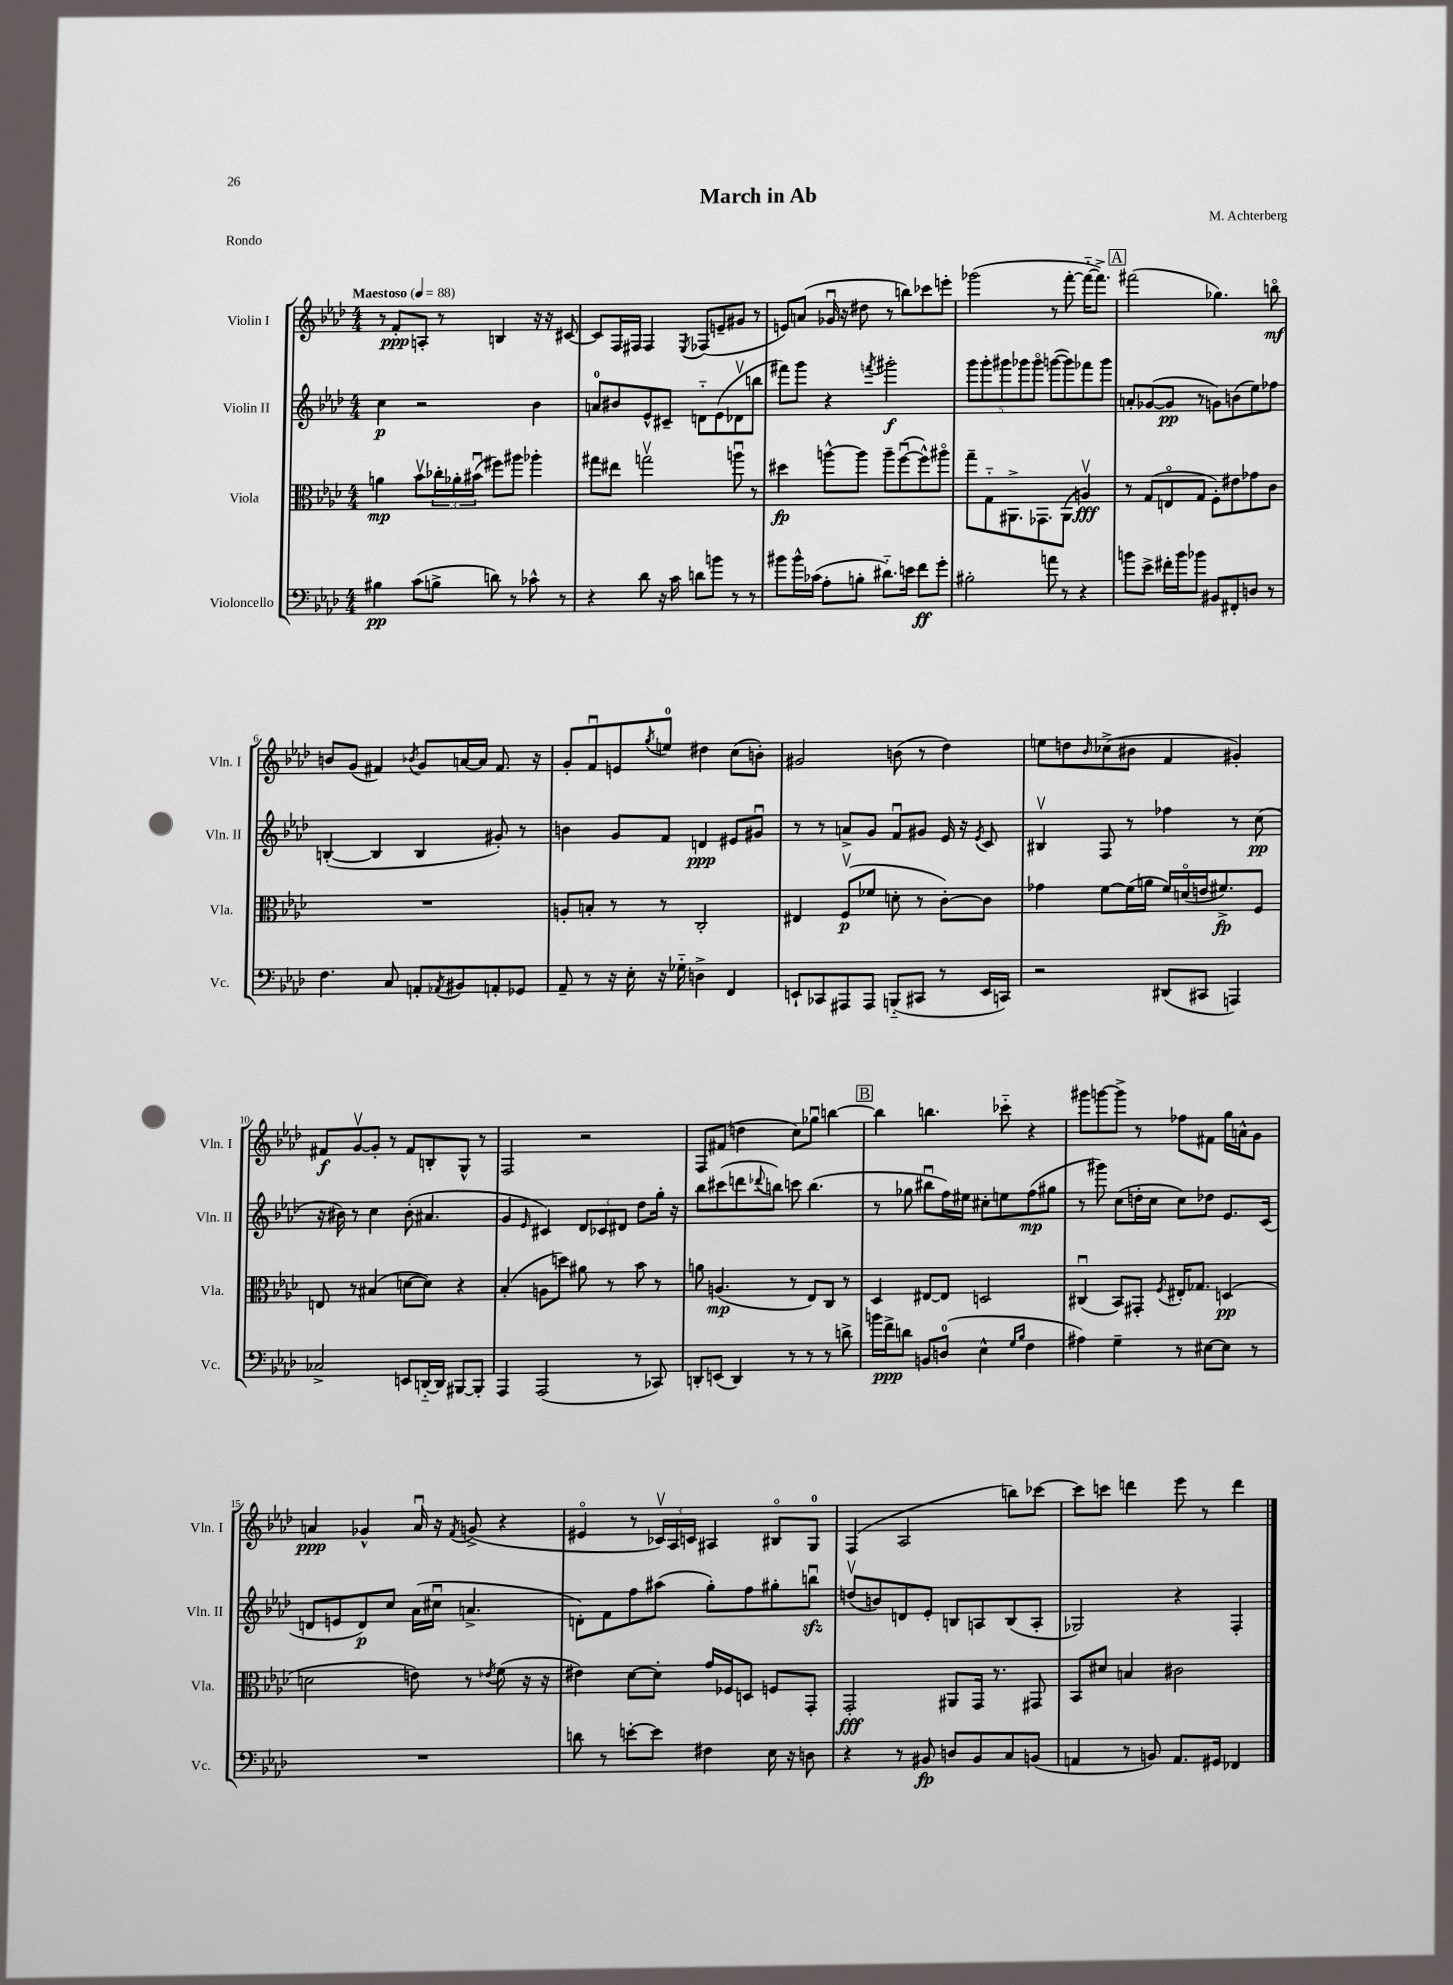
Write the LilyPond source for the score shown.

\header { title = "March in Ab" composer = "M. Achterberg" piece = "Rondo" }
<<
\new StaffGroup <<
\new Staff = "s0" \with { instrumentName = "Violin I" shortInstrumentName = "Vln. I" } {
    \clef treble \key aes \major \numericTimeSignature \time 4/4 \tempo "Maestoso" 4 = 88
    r8 f'8-.\ppp a8-. r8 b4 r16 r16 cis'8~ |
    cis'8 f16 fis16 fis4 \acciaccatura { ees8 } fes8( e'8-- gis'8 r8 |
    e'8) a'8( ges'16\downbow r16 dis''8 r8 b''8) ces'''8 e'''8-. |
    ges'''2( r8 f'''8~-. f'''16~-_ f'''8.->) |
    \mark \markup { \box "A" } fis'''2( ges''4.) b''8\flageolet\mf |
    b'8 g'8( fis'4) \acciaccatura { bes'8 } g'8 a'16~ a'16 fis'8. r16 |
    g'8-. f'8\downbow e'8 \acciaccatura { g''8 } e''8-0 dis''4 c''8( b'8-.) |
    gis'2 b'8( r8 des''4) |
    e''8 d''8 \grace { bes'16 } ces''8->( bis'8 f'4 gis'4-.) |
    fis'8\f g'8~\upbow g'8-. r8 fis'8 b8-. g8-^ r8 |
    f2 r2 |
    f8 fis'8( d''4 c''8) ges''8\downbow b''4~ |
    \mark \markup { \box "B" } b''4 b''4. ces'''8-_ r4 |
    gis'''8 g'''8~ g'''8-> r8 fes''8 fis'8 g''16 a'16-^ g'8 |
    a'4\ppp ges'4-^ a'16\downbow r16 \acciaccatura { f'8 } g'8->( r4 |
    eis'4\flageolet r8 \tuplet 3/2 { ces'16\upbow) aes16 c'16 } ais4 bis8\flageolet g8-0 |
    f4( aes2 b''8) ces'''8~ |
    ces'''8 c'''8 d'''4 ees'''8 r8 d'''4 \bar "|." |
}
\new Staff = "s1" \with { instrumentName = "Violin II" shortInstrumentName = "Vln. II" } {
    \clef treble \key aes \major \numericTimeSignature \time 4/4
    c''4\p r2 bes'4 |
    a'8-0 bis'8 ees'8-^ cis'8-- d'8-_ ees'8( des'8\upbow b''8 |
    fis'''8) g'''8 r4 \acciaccatura { f'''8 } gis'''2-.\f |
    \tuplet 5/4 { g'''8 g'''8-. gis'''8 ges'''8 ges'''8\flageolet } g'''8~( g'''8) fes'''8 g'''8 |
    \mark \markup { \box "A" } a'8-. ges'8~( ges'8\pp r8 g'8) b'8( ees''8) fes''8 |
    b4~-.( b4 b4 gis'8-.) r8 |
    b'4 g'8 f'8 d'4\ppp eis'8 gis'8\downbow |
    r8 r8 a'8-> g'8 f'8\downbow gis'8 ees'16 r16 \acciaccatura { ees'8 } c'8 |
    bis4\upbow f8 r8 fes''4 r8 c''8\pp( |
    r16 bis'16) r8 c''4 bis'8-.( ais'4. |
    g'4 \grace { ees'16 } cis'4) \tuplet 3/2 { des'8 ces'8 dis'8 } des''8 g''16-. r16 |
    bes''8 cis'''8( d'''8 \appoggiatura { des'''8 } b''8) c'''8 b''4.( |
    \mark \markup { \box "B" } r8 ges''8 bis''8\downbow f''16) eis''16 cis''8-. e''8 f''8\mp( gis''8 |
    r8 gis'''8) c''8( d''16-. c''16 c''8) des''8 ees'8. c'16( |
    d'8 e'8 d'8\p) c''8 aes'16( cis''16\downbow a'4.-> |
    d'8-.) f'8 f''8 ais''8( g''8-.) f''8 gis''8-. b''8\downbow\sfz |
    d''8\upbow( b'8) d'8 ees'8-. b8 a8 b8( a8-. |
    ges2) r4 f4-. \bar "|." |
}
\new Staff = "s2" \with { instrumentName = "Viola" shortInstrumentName = "Vla." } {
    \clef alto \key aes \major \numericTimeSignature \time 4/4
    a'4\mp bes'8\upbow \tuplet 3/2 { ces''16-. aes'16-. bis'16\downbow( } fis''8) ais''8 aes''4-. |
    gis''8 eis''8 g''2\upbow a''8\downbow r8 |
    dis''4\fp a''8~-^ a''8 a''8-- f''8~\downbow( f''8-^) ais''8\flageolet |
    g''8-- g8-_ ais,8.-> ges,8. ais,8( a4\upbow\fff) |
    \mark \markup { \box "A" } r8 g8( e8\flageolet g8 f8-.) eis'8 ges'8 c'8 |
    R1 |
    a8-. b8-. r8 r8 c2-. |
    eis4 f8\upbow\p( fes'8 d'8-. r8 c'8~-.) c'8 |
    ges'4 f'8~ f'16( a'16 f'16) d'16\flageolet( e'16 fis'8.->\fp) f8 |
    e8 r8 bis4( d'8~ d'8) r4 |
    bes4-.( a8 d''8) ais'8 r8 bes'8 r8 |
    a'8 a4.\mp( r8 ees8) c8 r8 |
    \mark \markup { \box "B" } des4 eis8~ eis8 d2 |
    cis4\downbow( bes,8) gis,8-. \acciaccatura { f8 } eis16-. ges8. d4\pp( |
    d'2 e'8) r8 \acciaccatura { ees'8 } f'8( r16 r16 |
    eis'4) des'8~ des'8-. g'16 fes16 d8 f8 g,8-. |
    g,2-.\fff ais,8 g,16 r8. gis,8 |
    bes,8 dis'8 b4 cis'2 \bar "|." |
}
\new Staff = "s3" \with { instrumentName = "Violoncello" shortInstrumentName = "Vc." } {
    \clef bass \key aes \major \numericTimeSignature \time 4/4
    bis4\pp c'8( b8-> d'8) r8 ces'8-^ r8 |
    r4 des'8 r16 c'16 d'8 b'8 r8 r8 |
    bis'8 bis'16-^ ces'16( aes8-. b8-. dis'8.-_) e'16 f'8\ff g'8-. |
    bis2-. a'8 r8 r4 |
    \mark \markup { \box "A" } b'8 ees'8-> fis'16-. b'16 bes'8 bis,8 fis,8-. d8 r8 |
    f4. c8 a,8-. \acciaccatura { aes,8 } bis,8 a,8-. ges,8 |
    aes,8-- r8 r16 ees16-. r16 ges16-_ d4-> f,4 |
    e,8-! ces,8 ais,,8 ais,,8 b,,8-_( cis,8 r8 e,16 c,16) |
    r2 dis,8( cis,8 a,,4) |
    ces2-> e,8 d,16~-_ d,16 bis,,8~ bis,,8-. |
    aes,,4 aes,,2( r8 ces,8) |
    d,8-. e,8( d,4) r8 r8 r8 d'8-> |
    \mark \markup { \box "B" } b'16 f'16->\ppp d'8 b,8 d8-0( ees4-^ \grace { g16 bes16 } f4 |
    ais4) g4-- r8 eis8~ eis8 r8 |
    R1 |
    d'8 r8 e'8~-. e'8 fis4 ees16 r16 d8 |
    r4 r8 bis,8\fp d8 bis,8 c8 b,8( |
    a,4 r8 b,8) a,8. gis,16 fes,4 \bar "|." |
}
>>
>>
